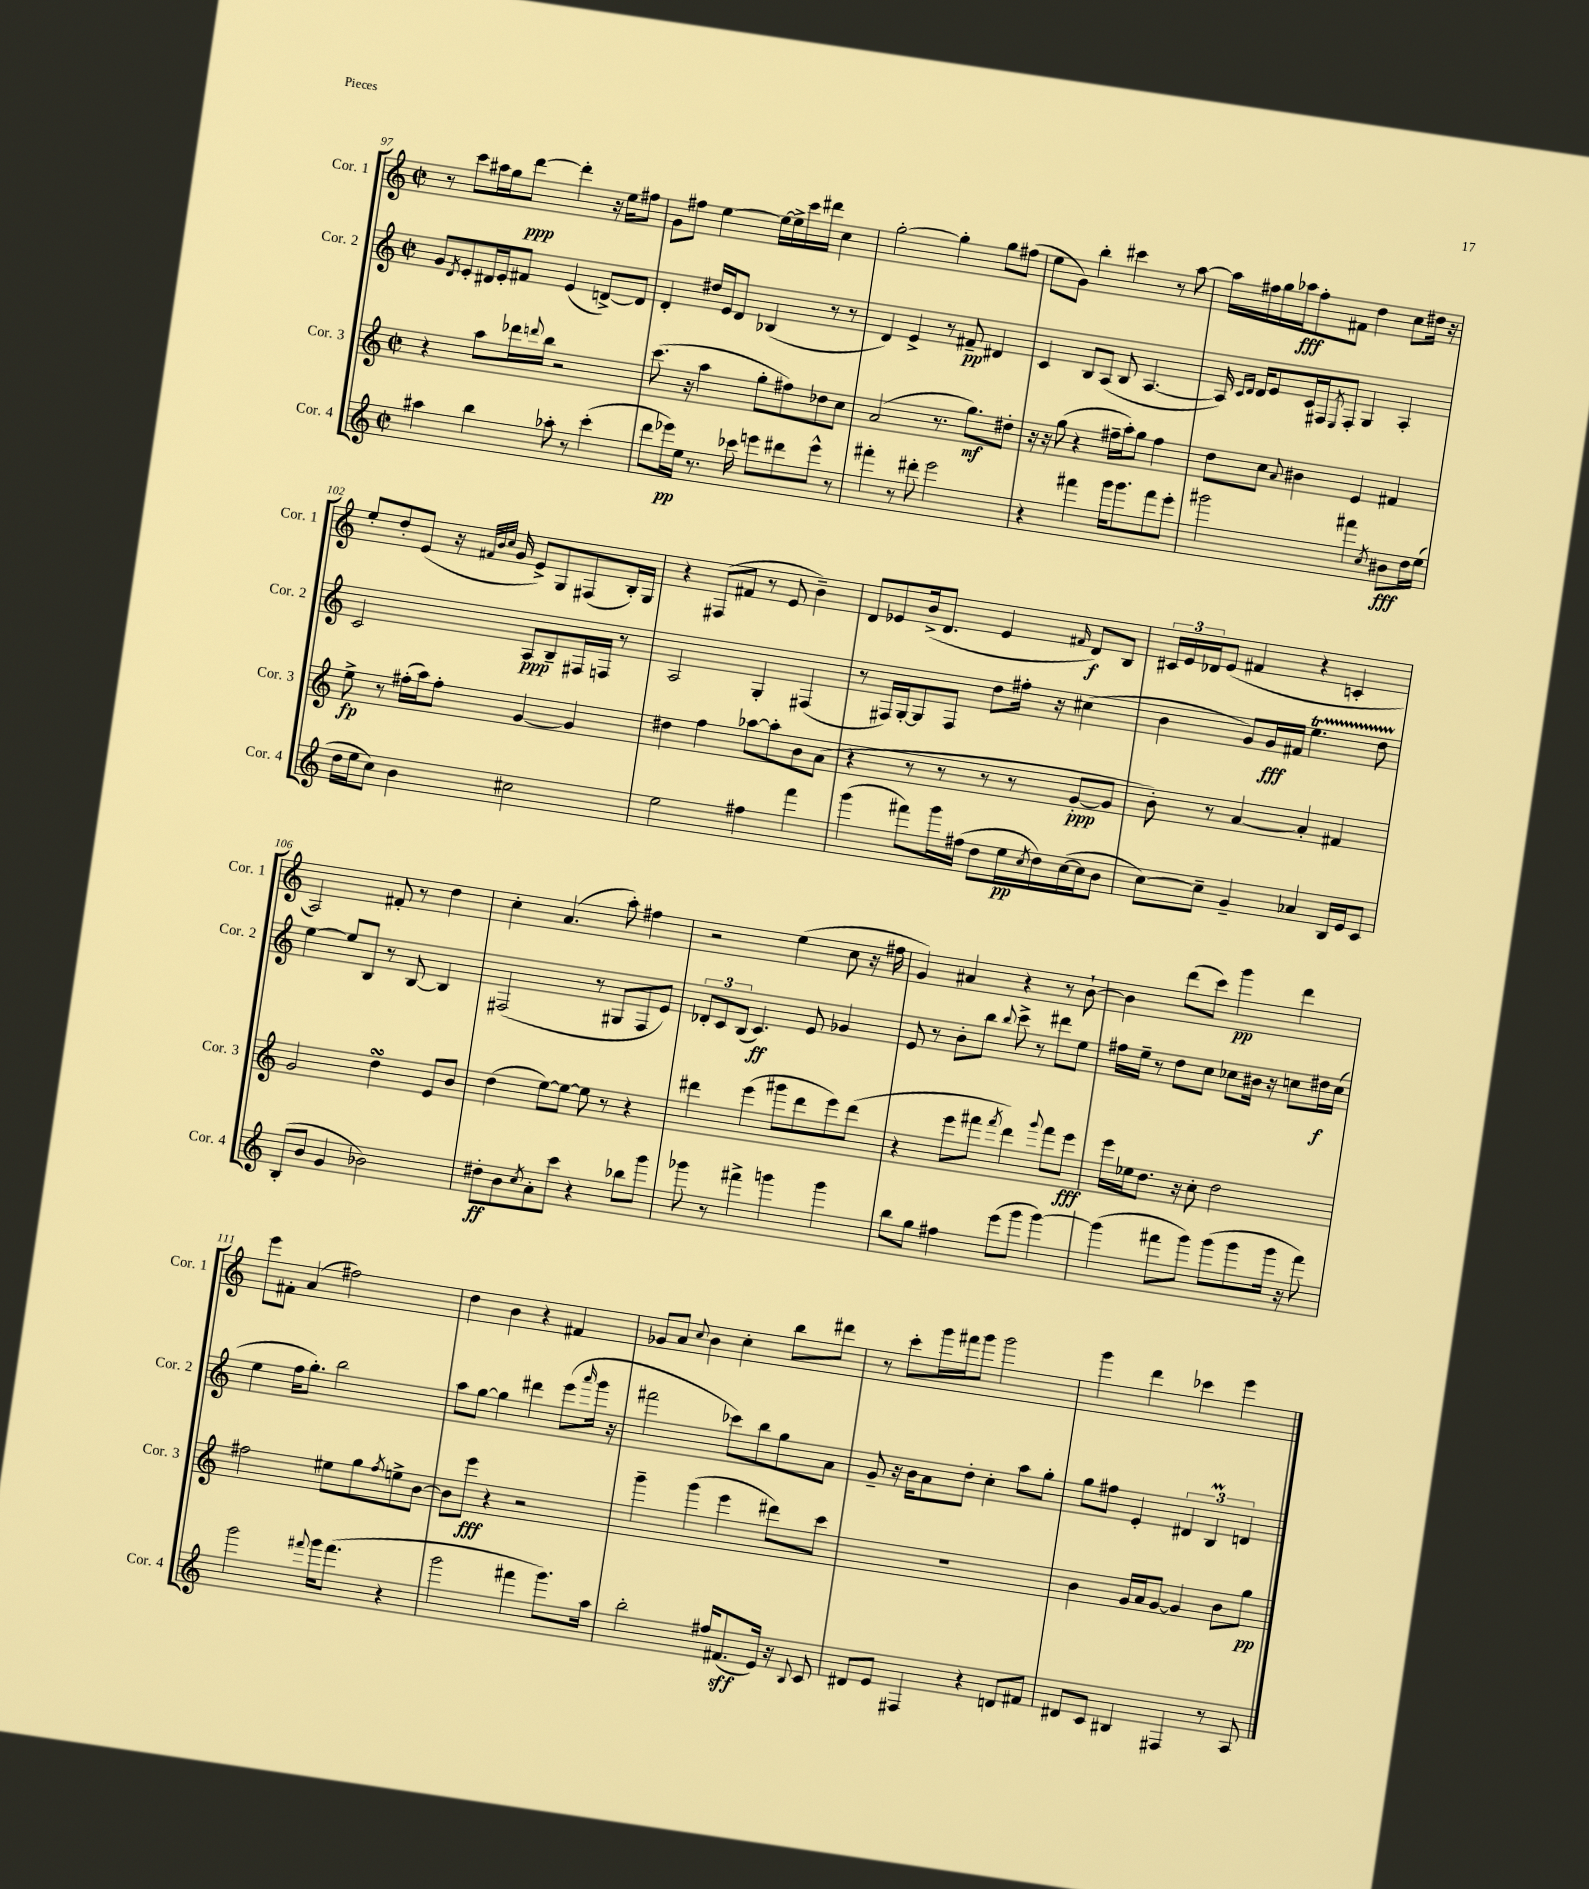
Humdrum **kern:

**kern	**kern	**kern	**kern
*staff4	*staff3	*staff2	*staff1
*clefG2	*clefG2	*clefG2	*clefG2
*k[]	*k[]	*k[]	*k[]
*M2/2	*M2/2	*M2/2	*M2/2
*met(c|)	*met(c|)	*met(c|)	*met(c|)
4aa#\	4r	8g/L	8r
.	.	8qd/	.
.	.	8e'/	8ccc\L
4bb\	8aa\L	16d#/L	16aa#\L
.	.	16e'/J	16gg\J
.	16ddd-\L	8f#/J	[8ddd\J
.	8qqddd/	.	.
.	16bb\JJ	.	.
8aa-'\	2r	(4e/	4ddd'\]
8r	.	.	.
(4ccc'\	.	[8d^/L)	16r
.	.	.	16ee\LK
.	.	8d/]J	8ff#\J
=	=	=	=
8ddd\L	(8.ccc\	4d'/	8g\L
16eee-\L)	.	.	8ff#\J
16ee\JJ	16r	.	.
8.r	4aa\	16dd#/LL	[4ee\
.	.	16e/J	.
.	.	8d/J	.
16ccc-\	.	.	.
8eee\L	8gg'\L	(4B-/	16ee\_LL
.	.	.	16ee^\]
8ddd#\	8ff#\)	.	16ccc\
.	.	.	16ddd#\JJ
8eee^^\J	8dd-\	8r	4cc\
8r	8cc\J	8r	.
=	=	=	=
4fff#'\	(2a/	4d/)	[2gg'\
8r	.	4e^/	.
8ddd#'\	.	.	.
2eee\	8.r	8r	4gg'\]
.	.	8f#~/	.
.	8.gg\L)	.	.
.	.	4d#/	8gg\L
.	8dd#'\J	.	(8ff#\J
=	=	=	=
4r	16r	4c/	8ee\L
.	16r	.	.
.	(8gg\	.	8g\J)
4fff#\	4r	8B/L	4bb'\
.	.	(8A/J	.
16ggg\LK	16ff#~\LL	8B/	4ccc#\
8.ggg\	16aa'\J)	.	.
.	8gg\J	[4.A/	.
8fff#\	4ff#\	.	8r
8eee'\J	.	.	[8aa\
=	=	=	=
2ggg#\	8dd\L	16A/])	16aa\]LL
.	.	16qqc/LL	.
.	.	16qqd/JJ	.
.	.	16d/LK	16ff#\
.	8cc\J	8e/	16gg\
.	.	.	16aa-\J
.	8qqa/	.	.
.	4b#\	16c/L	8ff#'\
.	.	16F#/J	.
.	.	8qE/	.
.	.	8F#'/J	8f#\J
4fff#\	4e/	4G/	4dd\
8qcc/	.	.	.
8b#\L	4f#/	4A'/	8cc\L
16dd\L	.	.	16dd#\Jk
(16ee\JJ	.	.	16r
=	=	=	=
16dd\LL	8ee^\	2c/	8ee'/L
16ee\J	.	.	.
8cc\J)	8r	.	8dd'/
4b\	(16ff#'\LL	.	(8e/J
.	16aa\J)	.	.
.	8ff#'\J	.	16r
.	.	.	32qqf#/LLL
.	.	.	32qqb/
.	.	.	32qqcc/JJJ
.	.	.	16g/
2cc#\	[4g/	8A/L	8e^/L)
.	.	8B~/	8G/
.	4g/]	16F#/L	(8F#/
.	.	16F/JJ	.
.	.	8r	16B'/L)
.	.	.	16G/JJ
=	=	=	=
2ee\	4dd#\	2A/	4r
.	4ff\	.	(8F#/L
.	.	.	8f#/J
4ff#\	[8aa-\L	4G'/	8r
.	8aa-'\]	.	8e/
4fff\	8b\	(4F#/	4b~\)
.	(8a\J	.	.
=	=	=	=
(4ggg\	4r	8r	8d/L
.	.	16F#/LL)	8e-/
.	.	[16G'/J	.
8fff#\L)	8r	8G/]	(16b^/k
.	.	.	8.d/J
16ggg\L	8r	8F#/J	.
(16ff#\JJ	.	.	.
8dd\L	8r	8dd\L	4e-/
16ee\L	8r	16ff#'\Jk	.
8qcc/	.	.	.
16dd\)	.	16r	.
.	.	.	16qqf#/
([16cc\	[8g'/L	(4cc#\	8d/L)
16cc\]J	.	.	.
8b\J	8g/]J	.	8B/J
=	=	=	=
[8cc\L)	8b'\)	4b\	24c#/LL
.	.	.	24e/
.	.	.	24d-/J
8cc~\]J	8r	.	(8e/J
4g~/	[4a/	8g/L)	4f#/
.	.	16g/L	.
.	.	16f#/JJ	.
4a-/	4a'/]	4.ee\	4r
16B/LL	4f#/	.	4c'/
16e/J	.	.	.
8c/J	.	8dd\	.
=	=	=	=
(8B'/L	2g/	[4ee\	2A/)
8b/J	.	.	.
4g/	.	8ee/]L	.
.	.	8B/J	.
2b-\)	4dd\	8r	8f#'/
.	.	[8B/	8r
.	8e/L	4B/]	4dd\
.	8b/J	.	.
=	=	=	=
8dd#'\L	(4dd\	(2F#/	4cc'\
8b\	.	.	.
8qcc/	.	.	.
8a'\	[8ee\L)	.	(4.a/
8ccc\J	8ee\_J	.	.
4r	8ee\]	8r	.
.	8r	8G#/L	8aa'\)
8bb-\L	4r	8F#/	4ff#\
8ggg\J	.	8e/J)	.
=	=	=	=
8ggg-\	4ddd#\	12d-'/L	2r
.	.	12c/	.
8r	.	.	.
.	.	(12B/J	.
4fff#^\	(4eee\	4.c/)	.
4ggg\	8ggg#\L	.	(4ee\
.	8ddd#\	8e/	.
4ggg\	8eee\)	4g-/	8cc\
.	(8ddd#\J	.	16r
.	.	.	16ff#\
=	=	=	=
8bb\L	4r	8e/	4g/)
8gg\J	.	8r	.
4ff#\	8eee\L	8b'\L	4a#/
.	8fff#\J	8bb\J	.
.	8qfff#/	8qqbb/	.
(8eee\L	4ddd\)	8ccc^\	4r
8ggg\J	.	8r	.
.	8qqggg/	.	.
[4ggg\)	8fff#\L	8ddd#\L	8r
.	8eee\J	8ee\J	[8b`\
=	=	=	=
(4ggg\]	16eee\LL	16ff#\LL	4b\]
.	16ee-\J	16ee~\JJ	.
.	8.dd\J	8r	.
8fff#\L	.	8dd\L	(8ddd\L
.	16r	.	.
8ggg\J)	8cc'\	8cc\J	8ccc\J)
(8ggg\L	2dd\	8cc-\L	4ggg\
8ggg\	.	16b#\Jk	.
.	.	16r	.
16ggg\Jk	.	8cc\L	4ddd\
16r	.	.	.
8fff#\)	.	16dd#\L	.
.	.	(16cc\JJ	.
=	=	=	=
2ggg\	2ff#\	4ee\	8eee\L
.	.	.	8f#'\J
.	.	16ff\LK	(4a/
.	.	8.gg'\J)	.
8qqfff#/	.	.	.
16ggg\LK	8ee#\L	2bb\	2ff#\)
(8.fff#\J	.	.	.
.	8gg\	.	.
.	8qff#/	.	.
4r	8ee^\	.	.
.	[8b\J	.	.
=	=	=	=
2ggg\	8b\]L	8aa\L	4dd\
.	8eee\J	[8gg\J	.
.	4r	4gg\]	4b\
4fff#\	2r	4ddd#\	4r
8.ggg\L)	.	(8eee\L	4f#/
.	.	16qqaaa/	.
.	.	16ggg\Jk	.
16aa\Jk	.	16r	.
=	=	=	=
2bb'\	4ggg~\	2fff#\	8g-/L
.	.	.	8a/J
.	.	.	8qqcc/
.	(4ggg\	.	4b\
16ff#/LK	4eee\	8ccc-\L)	4cc'\
(8.f#/	.	.	.
.	.	8bb\	.
16e/Jk)	8ddd#\L)	8gg\	8bb\L
16r	.	.	.
8qqB/	.	.	.
8c/	8ccc\J	8a\J	8ddd#\J
=	=	=	=
8d#/L	1r	8g~/	8r
8e/J	.	16r	8ccc'\L
.	.	16b\LK	.
4F#/	.	8a\	16ggg\L
.	.	.	16fff#\J
.	.	8dd'\J	8ggg\J
4r	.	4cc'\	2ggg\
8d/L	.	8aa\L	.
8f#/J	.	8gg'\J	.
=	=	=	=
8d#/L	4b\	8gg\L	4ggg\
8c/J	.	8ff#\J	.
4B#/	16g/LL	4e'/	4ddd\
.	16a/J	.	.
.	[8g/J	.	.
4F#/	4g/]	6d#/	4ccc-\
.	.	6B/	.
8r	8b\L	.	4eee\
.	.	6d/	.
8A/	8gg\J	.	.
==	==	==	==
*-	*-	*-	*-
